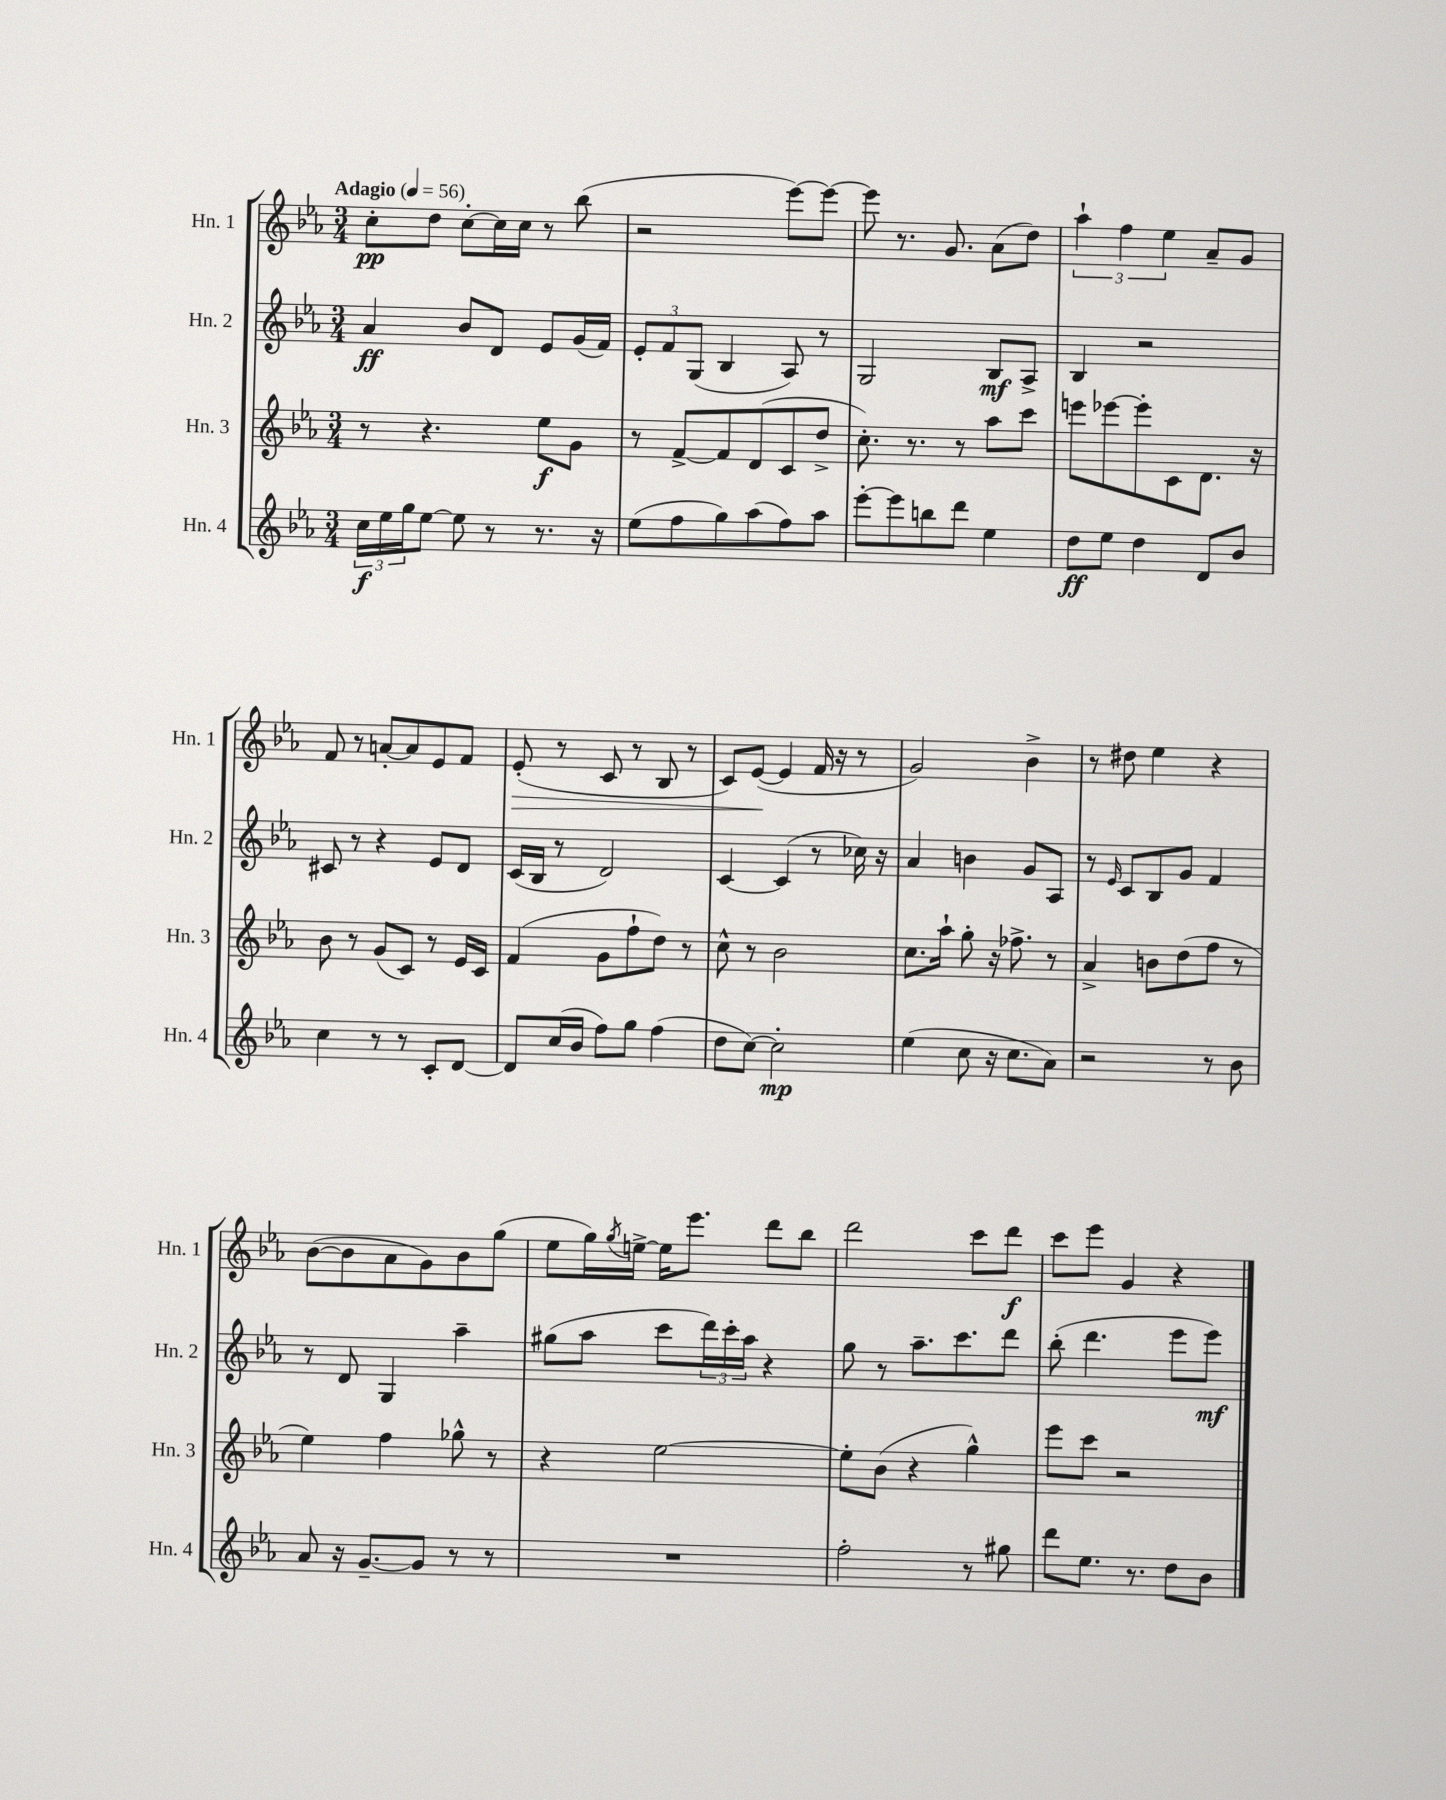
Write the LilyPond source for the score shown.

<<
\new StaffGroup <<
\new Staff = "s0" \with { instrumentName = "Hn. 1" shortInstrumentName = "Hn. 1" } {
    \clef treble \key ees \major \numericTimeSignature \time 3/4 \tempo "Adagio" 4 = 56
    c''8-.\pp d''8 c''8~-. c''16 c''16 r8 bes''8( |
    r2 ees'''8~) ees'''8~ |
    ees'''8 r8. g'8. aes'8( d''8) |
    \tuplet 3/2 { aes''4-! f''4 ees''4 } aes'8-- g'8 |
    f'8 r8 a'8~-. a'8 ees'8 f'8 |
    ees'8-.\>( r8 c'8 r8 bes8 r8 |
    c'8) ees'8~\!( ees'4 f'16 r16 r8 |
    g'2) bes'4-> |
    r8 dis''8 ees''4 r4 |
    bes'8~( bes'8 aes'8 g'8) bes'8 g''8( |
    ees''8 g''16) \acciaccatura { g''8 } e''16~-> e''16 ees'''8. d'''8 bes''8 |
    d'''2 c'''8 d'''8\f |
    c'''8 ees'''8 g'4 r4 \bar "|." |
}
\new Staff = "s1" \with { instrumentName = "Hn. 2" shortInstrumentName = "Hn. 2" } {
    \clef treble \key ees \major \numericTimeSignature \time 3/4
    aes'4\ff bes'8 d'8 ees'8 g'16( f'16) |
    \tuplet 3/2 { ees'8-. f'8 g8( } bes4 aes8) r8 |
    g2 bes8\mf aes8-> |
    bes4 r2 |
    cis'8 r8 r4 ees'8 d'8 |
    c'16( bes16 r8 d'2) |
    c'4~ c'4( r8 ces''16) r16 |
    aes'4 b'4 g'8 aes8 |
    r8 \grace { ees'16 } c'8 bes8 g'8 f'4 |
    r8 d'8 g4 aes''4-- |
    gis''8( aes''8 c'''8 \tuplet 3/2 { d'''16) c'''16-. aes''16 } r4 |
    g''8 r8 aes''8.-- c'''8. d'''8 |
    bes''8-.( d'''4. ees'''8 ees'''8\mf) \bar "|." |
}
\new Staff = "s2" \with { instrumentName = "Hn. 3" shortInstrumentName = "Hn. 3" } {
    \clef treble \key ees \major \numericTimeSignature \time 3/4
    r8 r4. ees''8\f g'8 |
    r8 f'8~-> f'8 d'8( c'8 d''8-> |
    c''8.-.) r8. r8 aes''8 c'''8 |
    e'''8 ees'''8~ ees'''8-. c'8 d'8. r16 |
    bes'8 r8 g'8( c'8) r8 ees'16 c'16 |
    f'4( g'8 f''8-! d''8) r8 |
    c''8-^ r8 bes'2 |
    c''8. aes''16-! g''8-. r16 fes''8.-> r8 |
    aes'4-> b'8 d''8( f''8 r8 |
    ees''4) f''4 ges''8-^ r8 |
    r4 ees''2~ |
    ees''8-. bes'8( r4 g''4-^) |
    ees'''8 c'''8 r2 \bar "|." |
}
\new Staff = "s3" \with { instrumentName = "Hn. 4" shortInstrumentName = "Hn. 4" } {
    \clef treble \key ees \major \numericTimeSignature \time 3/4
    \tuplet 3/2 { c''16\f ees''16 g''16 } ees''8~ ees''8 r8 r8. r16 |
    ees''8( f''8 g''8) aes''8( f''8) aes''8 |
    ees'''8~-. ees'''8 b''8 d'''8 ees''4 |
    d''8\ff ees''8 d''4 d'8 bes'8 |
    c''4 r8 r8 c'8-. d'8~ |
    d'8 c''16( bes'16 f''8) g''8 f''4( |
    d''8 c''8~) c''2-.\mp |
    ees''4( c''8 r16 c''8. aes'8) |
    r2 r8 bes'8 |
    aes'8 r16 g'8.~-- g'8 r8 r8 |
    R2. |
    f''2-. r8 gis''8 |
    d'''8 ees''8. r8. d''8 bes'8 \bar "|." |
}
>>
>>
\layout { \context { \Score \remove "Bar_number_engraver" } }
